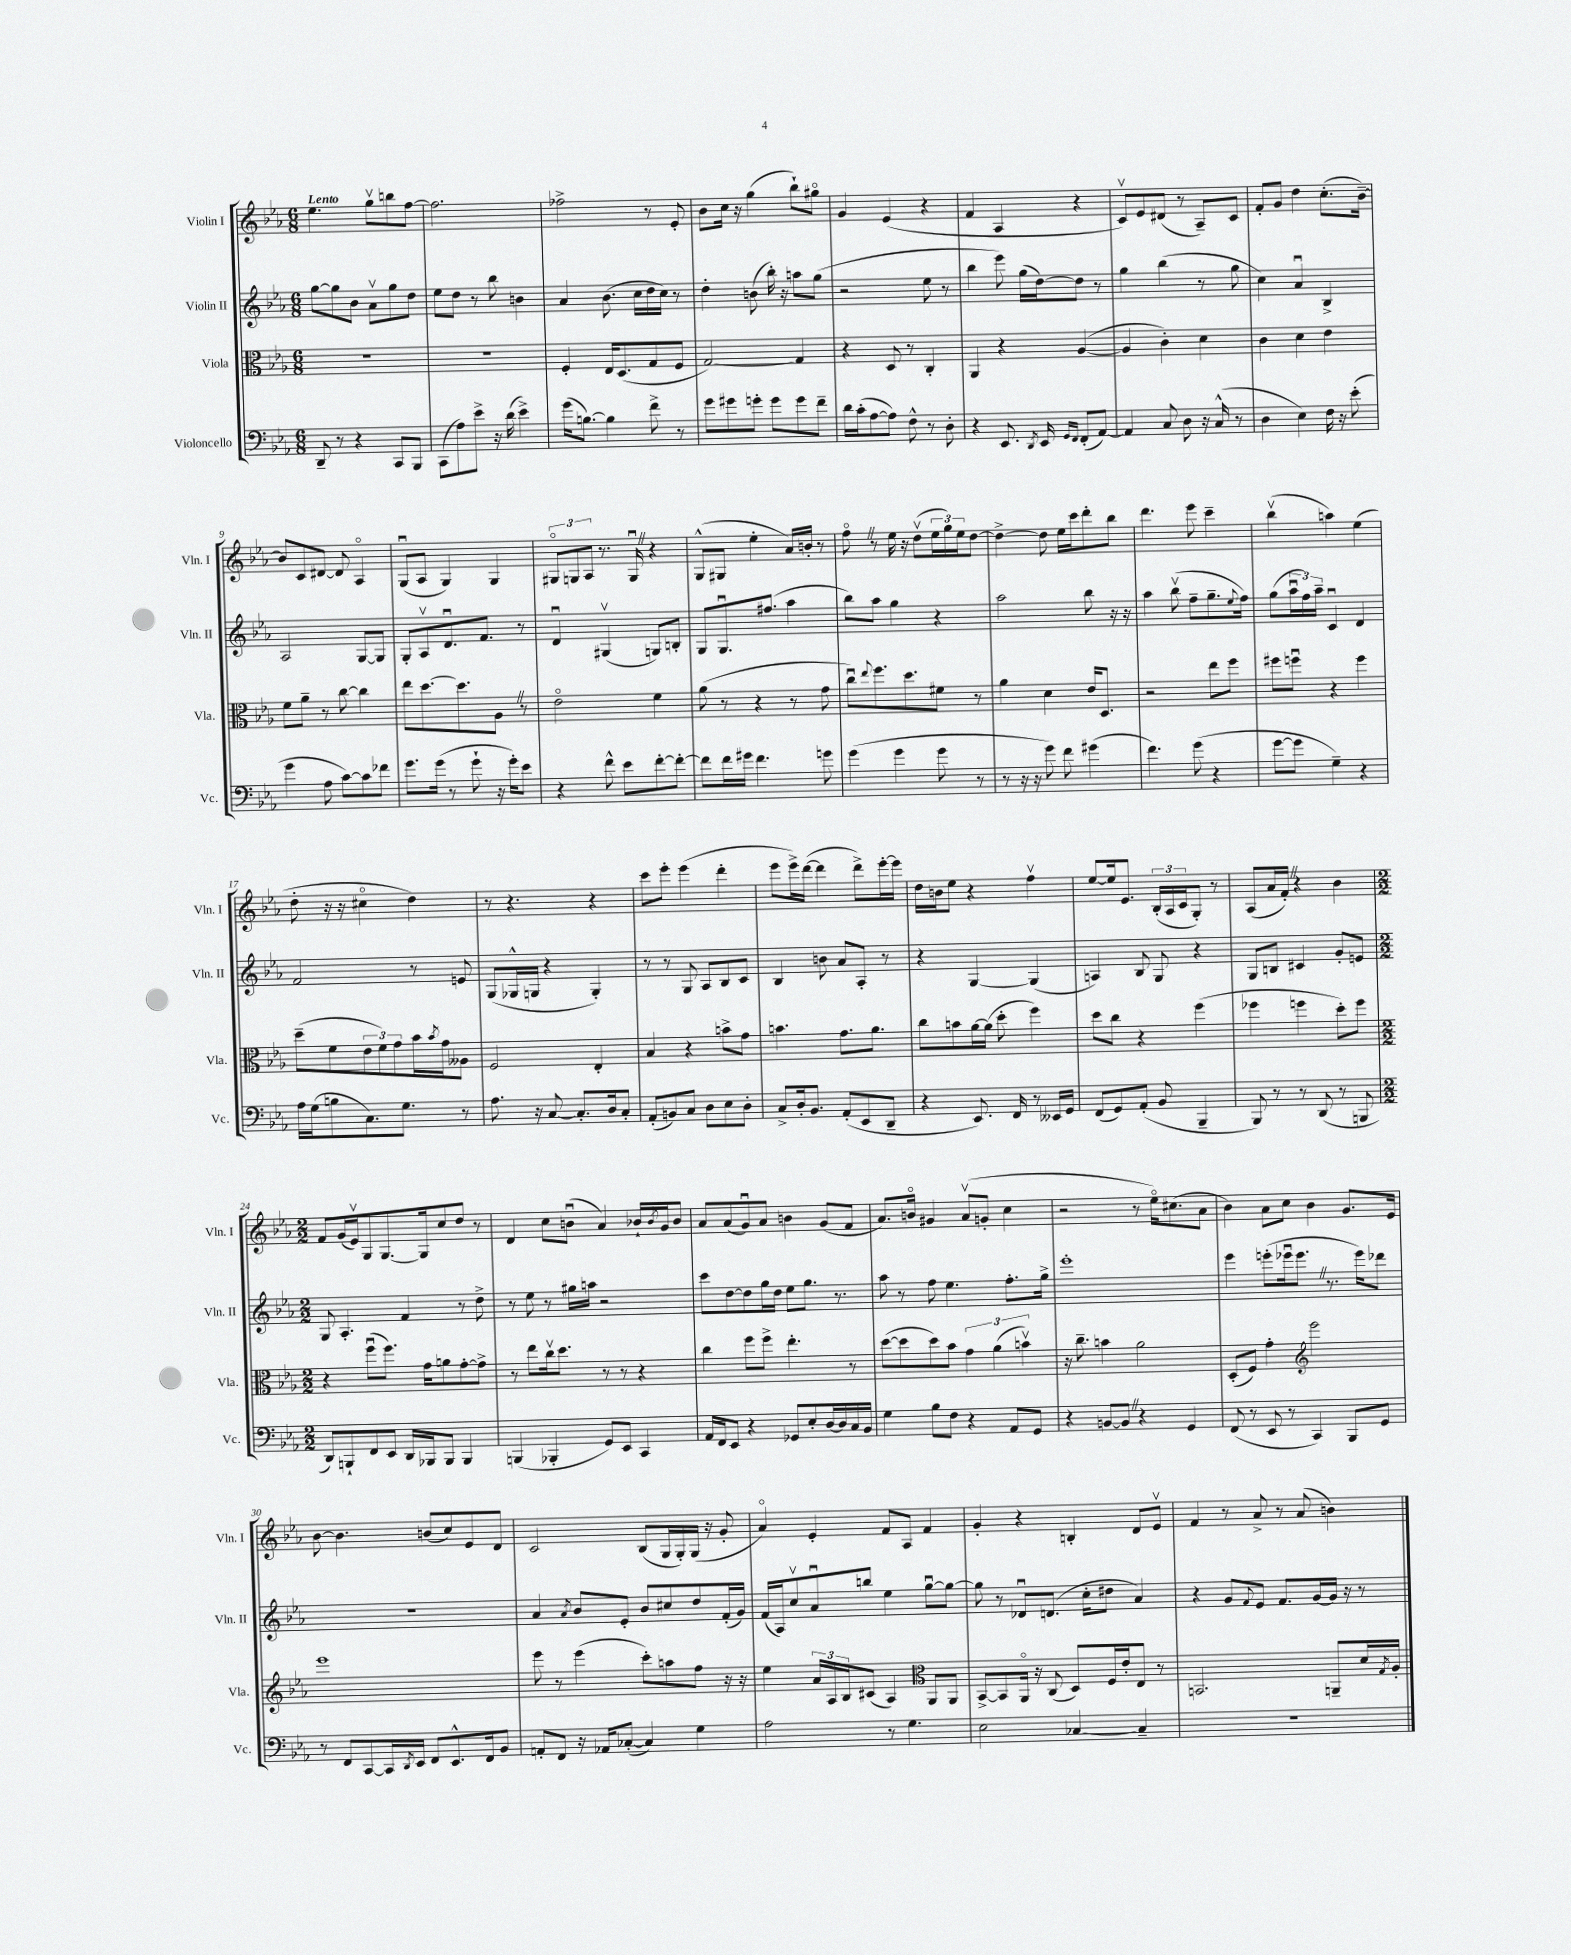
<<
\new StaffGroup <<
\new Staff = "s0" \with { instrumentName = "Violin I" shortInstrumentName = "Vln. I" } {
    \clef treble \key ees \major \numericTimeSignature \time 6/8 \tempo "Lento"
    ees''4. g''8\upbow b''8 f''8~ |
    f''2. |
    fes''2-> r8 ees'8-. |
    bes'8 c''16 r16 g''4( bes''8-!) gis''8\flageolet |
    g'4 ees'4( r4 |
    f'4 aes4 r4 |
    c'8\upbow) ees'8 dis'8( r8 aes8--) c'8 |
    f'8-. g'8 d''4 c''8.-.( bes'16~--) |
    bes'8 c'8 dis'8~ dis'8 aes4\flageolet |
    g8\downbow( aes8 g4) g4 |
    \tuplet 3/2 { gis8\flageolet g8 aes8 } r8. g16\downbow \once \override BreathingSign.text = \markup { \musicglyph "scripts.caesura.straight" } \breathe r4 |
    g8-^( gis8 ees''4-. aes'16) b'16-. r8 |
    f''8\flageolet \once \override BreathingSign.text = \markup { \musicglyph "scripts.caesura.straight" } \breathe r8 ees''16 r16 d''8\upbow( \tuplet 3/2 { ees''16 g''16) ees''16 } d''8~ |
    d''4~-> d''8 ees''16 c'''16 d'''8-. bes''8 |
    d'''4. ees'''8 c'''4-- |
    bes''4\upbow( a''4) ees''4( |
    d''8-. r16 r16 cis''4\flageolet d''4) |
    r8 r4. r4 |
    c'''8 ees'''8-. ees'''4( d'''4-. |
    ees'''8 ees'''16->) d'''16~( d'''4 d'''8->) ees'''16~-. ees'''16 |
    d''16 b'16 ees''8 r4 f''4\upbow |
    ees''8~ ees''16 ees'8. \tuplet 3/2 { bes16-.( aes16 c'16 } g8-.) r8 |
    aes8( aes'16 f'16-.) \once \override BreathingSign.text = \markup { \musicglyph "scripts.caesura.straight" } \breathe r4 bes'4 |
    \numericTimeSignature \time 2/2 f'8 g'16( ees'16\upbow) g8 g8.~ g16 c''8 d''8 r8 |
    d'4 c''8 b'8\downbow( aes'4) bes'16-! \acciaccatura { bes'8 } g'16 bes'8 |
    aes'8 aes'8( g'8\downbow) aes'8 b'4 g'8( f'8 |
    aes'8.) b'16\flageolet gis'4 aes'8\upbow( g'8-. c''4 |
    r2 r8 ees''16\flageolet) cis''8.( aes'8 |
    bes'4) aes'8 c''8 bes'4 g'8. ees'16 |
    bes'8~ bes'4. b'8( c''8) ees'8 d'8 |
    c'2 bes8( g16 g16-.) g16( r16 g'8-. |
    aes'4\flageolet) ees'4-. f'8 aes8 f'4 |
    g'4-. r4 b4-. d'8 ees'8\upbow |
    f'4 r8 aes'8-> r8 aes'8( b'4) \bar "|." |
}
\new Staff = "s1" \with { instrumentName = "Violin II" shortInstrumentName = "Vln. II" } {
    \clef treble \key ees \major \numericTimeSignature \time 6/8
    g''8~ g''8 bes'8 aes'8\upbow g''8 d''8 |
    ees''8 d''8 r8 bes''8 b'4 |
    aes'4 bes'8.( c''16 d''16 c''16) r8 |
    d''4-. b'8( bes''16-.) r16 a''8 g''8( |
    r2 ees''8 r8 |
    bes''4 ees'''8) g''16( d''16~) d''8 r8 |
    g''4 bes''4( r8 g''8 |
    c''4) aes'4\downbow bes4-> |
    aes2 g8~ g8 |
    g8-. aes8\upbow d'8.\downbow f'8. r8 |
    d'4\downbow gis4\upbow( g8) b8-. |
    g8 g8.\downbow fis''8.( aes''4 |
    bes''8) aes''8 g''4 r4 |
    aes''2 bes''8 r16 r16 |
    aes''4 bes''8\upbow( f''8-- g''8.-- \appoggiatura { ees''8 } f''16) |
    g''8( \tuplet 3/2 { aes''16\downbow f''16) aes''16-- } c'4\downbow d'4 |
    f'2 r8 e'8 |
    g8( ges16-^ g16 r4 g4-.) |
    r8 r8 g8 aes8 bes8 c'8 |
    bes4 b'8 aes'8 aes8-. r8 |
    r4 g4~ g4( |
    a4) bes8 g8 r4 |
    g8 b8 cis'4 g'8-. e'8 |
    \numericTimeSignature \time 2/2 g8 aes4.-. f'4 r8 d''8-> |
    r8 ees''8 r8 gis''16 a''16 r2 |
    c'''8 d''8~ d''8 g''16 d''16 ees''8 g''8. r8. |
    aes''8 r8 f''8 ees''4. f''8.-. g''16-> |
    ees'''1-. |
    ees'''4 e'''8-.( ees'''16\downbow ees'''8. \once \override BreathingSign.text = \markup { \musicglyph "scripts.caesura.straight" } \breathe r8. ees'''16) des'''8 |
    R1 |
    aes'4 \acciaccatura { aes'8 } bes'8 ees'8-. bes'8 cis''8 d''8 f'16-.( g'16) |
    f'16( aes16) c''8\upbow aes'8\downbow b''8 ees''4 g''8~\downbow g''8~ |
    g''8 r8 des'8\downbow d'8.( c''16-. dis''8 aes'4) |
    r4 g'8 \appoggiatura { f'8 } ees'8 f'8. g'16~ g'16 r16 r8 \bar "|." |
}
\new Staff = "s2" \with { instrumentName = "Viola" shortInstrumentName = "Vla." } {
    \clef alto \key ees \major \numericTimeSignature \time 6/8
    R2. |
    R2. |
    f4-. ees16 d8.( g8 f8 |
    g2~) g4 |
    r4 d8 r8 c4-. |
    aes,4 r4 aes4~( |
    aes4 c'4-.) d'4 |
    c'4 d'4 ees'4 |
    f'8 aes'8-- r8 c''8~ c''4 |
    ees''8 d''8.~ d''8. aes8 \once \override BreathingSign.text = \markup { \musicglyph "scripts.caesura.straight" } \breathe r8 |
    ees'2\flageolet f'4 |
    aes'8( r8 r4 r8 g'8 |
    c''8\downbow) \appoggiatura { ees''8 } f''8. d''8. fis'8 r8 |
    aes'4 d'4 ees'16 d8. |
    r2 ees''8 f''8 |
    fis''8 f''8\downbow r4 f''4 |
    d''8--( f'8 \tuplet 3/2 { ees'8 f'8) g'8 } bes'16 \acciaccatura { bes'8 } g'16 aeses8 |
    f2 ees4-. |
    bes4 r4 b'8-> g'8 |
    b'4. g'8. aes'8. |
    c''8 b'8 aes'16~ aes'16( d''8-. f''4) |
    d''8 c''8 r4 f''4( |
    fes''4 f''4 d''8-.) f''8 |
    \numericTimeSignature \time 2/2 r4 f''8\downbow( f''8.) g'16 a'8 g'8~-. g'8-> |
    r8 ees''8 c''16\upbow d''8. r8 r8 r4 |
    c''4 f''8 f''8-> ees''4.-. r8 |
    d''8~( d''8 d''8) bes'8 \tuplet 3/2 { g'4 aes'4( b'4\upbow) } |
    r16 c''8.-- b'4 aes'2 |
    d8-.( f8) g'4-. \clef treble ees'''2 |
    ees'''1 |
    ees'''8 r8 ees'''4( c'''8-.) a''8 f''8 r16 r16 |
    ees''4 \tuplet 3/2 { aes'16 aes16 bes16 } cis'8( aes4) \clef alto aes,8 aes,8 |
    bes,8~-> bes,8 aes,16\flageolet r16 c8( d8) f16 ees'16-. ees8 r8 |
    b,2. a,8-- d'16 \acciaccatura { g8 } aes16-. \bar "|." |
}
\new Staff = "s3" \with { instrumentName = "Violoncello" shortInstrumentName = "Vc." } {
    \clef bass \key ees \major \numericTimeSignature \time 6/8
    d,8-- r8 r4 c,8 bes,,8 |
    c,8( aes8) ees'8-> r16 d'16( ees'4->) |
    g'16( b8.~) b4 f'8-> r8 |
    g'8 gis'8 g'8-. g'8 g'8 f'8-- |
    d'16 c'16-.( aes8~ aes8) f8-^ r8 d8-. |
    r4 ees,8. \acciaccatura { d,8 } ees,16 \grace { g,16 f,16 } f,8-.( aes,8~) |
    aes,4 c8 d8 r16 c16-^( r8 |
    d4 ees4) f16 r16 ees'8-.( |
    g'4 aes8 c'8~) c'8 fes'8 |
    g'8. g'16( r8 g'8-! r16 g'16-.) ees'8 |
    r4 f'8-^ ees'8 f'8~-. f'8~-. |
    f'8 f'16 gis'16 f'4. g'8 |
    g'4( g'4 g'8 r8 |
    r8 r16 r16 g'8) f'8 gis'4( |
    f'4.) g'8( r4 |
    g'8~ g'8 g4--) r4 |
    aes16 g16( b8 c8.) g8. r8 |
    aes8. r16 c8~ c8.-. d16 c8-. |
    aes,8-.( b,8) c8 d8 ees8 d8-. |
    c8-> d16-. bes,8. aes,8-.( ees,8 d,8-- |
    r4 ees,8.) f,16 r8 eeses,16 g,16 |
    f,8( g,8) aes,8-.( bes,8 bes,,4-- |
    bes,,8) r8 r8 d,8( r8 b,,8 |
    \numericTimeSignature \time 2/2 d,8) b,,8-! f,8 ees,8 d,16 bes,,16 bes,,8 bes,,4 |
    b,,4( bes,,4-. g,8) ees,8 c,4 |
    aes,16 f,16 ees,8 r4 ges,8 ees8-. d16~ d16 c16 bes,16 |
    g4 bes8 f8 r4 aes,8 g,8 |
    r4 b,8~ b,8 \once \override BreathingSign.text = \markup { \musicglyph "scripts.caesura.straight" } \breathe r4 g,4 |
    f,8( r8 ees,8 r8 c,4) bes,,8 g,8 |
    r8 f,8 c,8~ c,16 \acciaccatura { d,8 } ees,16 f,8 ees,8.-^ f,16 bes,8 |
    a,8-. f,8 r16 aes,16 ces8~-.( ces4) g4 |
    aes2 r8 g4. |
    ees2 ces4~ ces4-- |
    R1 \bar "|." |
}
>>
>>
